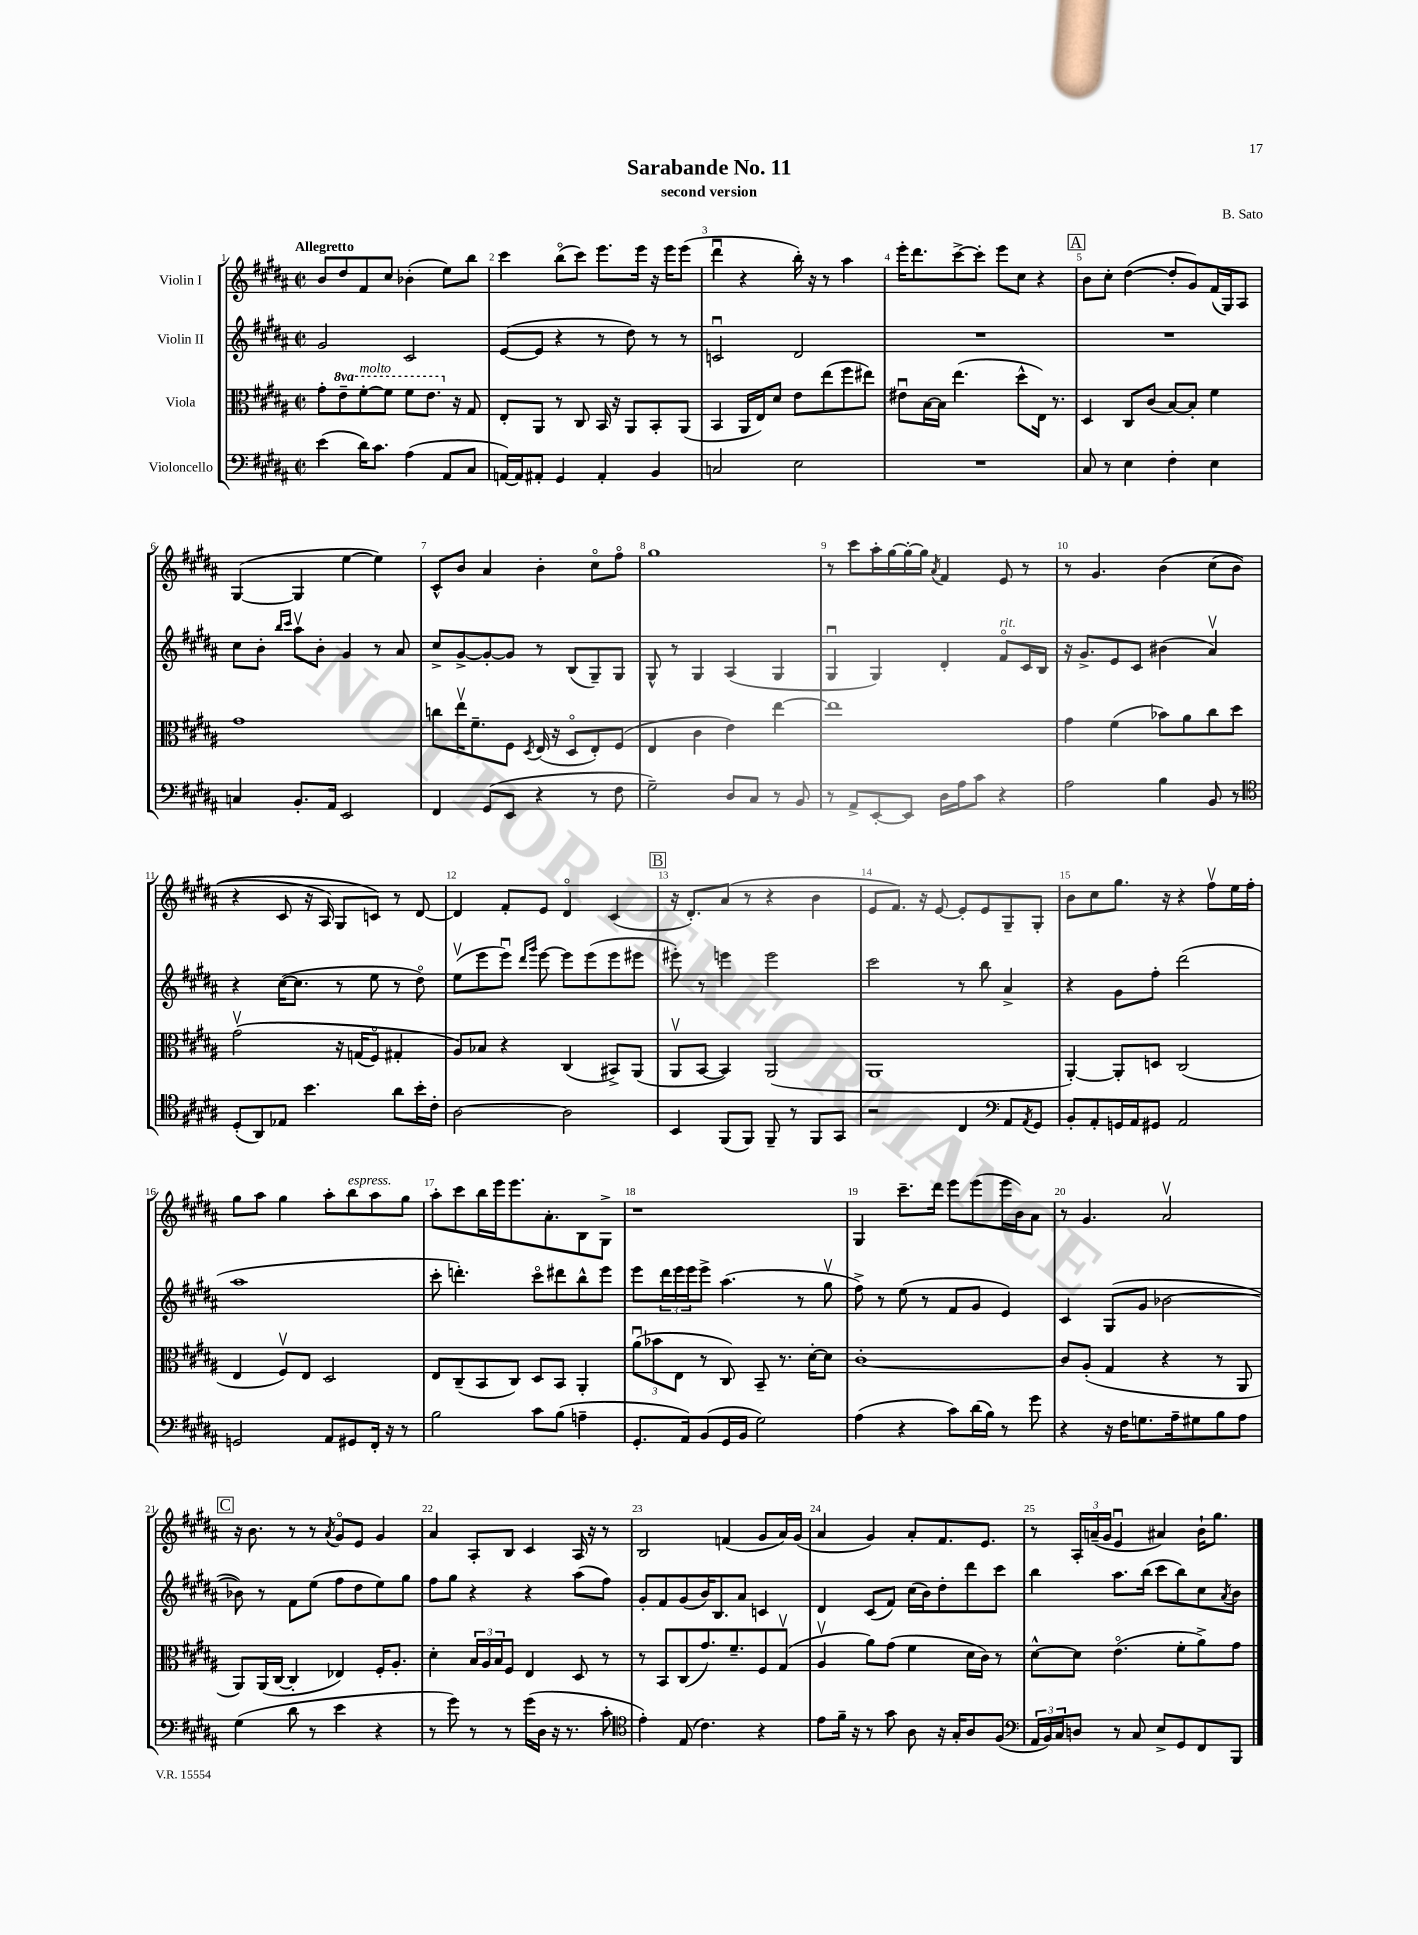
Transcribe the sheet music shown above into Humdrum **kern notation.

**kern	**kern	**kern	**kern
*part4	*part3	*part2	*part1
*staff4	*staff3	*staff2	*staff1
*I"Violoncello	*I"Viola	*I"Violin II	*I"Violin I
*clefF4	*clefC3	*clefG2	*clefG2
*k[f#c#g#d#a#]	*k[f#c#g#d#a#]	*k[f#c#g#d#a#]	*k[f#c#g#d#a#]
*M2/2	*M2/2	*M2/2	*M2/2
*met(c|)	*met(c|)	*met(c|)	*met(c|)
=1	=1	=1	=1
!	!	!	!LO:TX:a:B:t=Allegretto
(4e\	8g#'\L	2g#/	8b/L
*	*8va	*	*
.	8ee~\	.	8dd#/
!	!LO:TX:a:i:t=molto	!	!
16d#\KL)	[8ff#'\	.	8f#/
8.c#\J	.	.	.
.	8ff#\J]	.	8cc#/J
(4A#\	8ff#\L	2c#/	(4b-X'\
.	8.ee\J	.	.
8AA#/L	.	.	8ee\L)
*	*X8va	*	*
.	16r	.	.
8C#/J	8G#/	.	8bb\J
=2	=2	=2	=2
[16AAn/LL)	8E'/L	([8e/L	4ccc#\
16AA/J]	.	.	.
8AA#X'/J	8AA#/J	8e/J]	.
4GG#/	8r	4r	(8bb\L
.	8C#/	.	8ccc#\J)
4AA#'/	16BB/	8r	8.eee\L
.	16r	.	.
.	8AA#/L	8dd#\)	.
.	.	.	16eee\Jk
4BB/	8BB'/	8r	16r
.	.	.	16eee\KL
.	(8AA#/J	8r	(8eee\J
=3	=3	=3	=3
2Cn/	4BB/	2cnu/	4ddd#u\
.	16AA#/LL	.	4r
.	16E/J)	.	.
.	8d#/J	.	.
2E\	8e\L	2d#/	16bb'\)
.	.	.	16r
.	(8ee\	.	8r
.	8ff#\	.	4aa#\
.	8ee#X\J)	.	.
=4	=4	=4	=4
1r	8e#Xu\L	1r	16eee'\KL
.	.	.	8.ddd#\
.	[16B\L	.	.
.	16B\JJ]	.	.
.	(4.ee\	.	[8ccc#^\
.	.	.	8ccc#'\J]
.	.	.	8eee\L
.	8dd#^^\L	.	8cc#\J
.	16E\Jk)	.	4r
.	8.r	.	.
!!LO:REH:place=s1:t=A
=5	=5	=5	=5
8C#/	4D#/	1r	8b\L
8r	.	.	8cc#'\J
4E\	8C#/L	.	([4dd#\
.	(8c#/J	.	.
4F#'\	[8B/L)	.	8dd#'/L]
.	8B'/J]	.	8g#/)
4E\	4f#\	.	(16f#/L
.	.	.	16G#/J)
.	.	.	8A#/J
!!LO:LB:g=z
=6	=6	=6	=6
4Cn/	1g#	8cc#\L	([4G#/
.	.	8b'\J	.
.	.	16qqbb/LL	.
.	.	16qqccc#/JJ	.
8.BB'/L	.	8aa#v\L	4G#/]
.	.	8b'\J	.
16AA#/Jk	.	.	.
2EE/	.	4g#/	[4ee\
.	.	8r	4ee\])
.	.	8a#/	.
=7	=7	=7	=7
4FF#/	8ccn\L	8cc#^/L	8c#^^/L
.	16eev\K	[8g#^/	8b/J
.	8.f#~\	.	.
(8GG#/L	.	8g#'/_	4a#/
8EE/J	8F#\J	8g#/J]	.
.	8qD#/	.	.
4r	(16E/	8r	4b'\
.	16r	.	.
.	8D#/L	(8B/L	.
8r	8E'/)	8G#~/)	8cc#\L
8F#\	(8F#/J	8G#/J	8ff#\J
=8	=8	=8	=8
2G#~\)	4E/	8G#^^/	1gg#
.	.	8r	.
.	4c#\	4G#/	.
8D#/L	4e\)	(4A#/	.
8C#/J	.	.	.
8r	[4ee\	4G#/	.
8BB/	.	.	.
=9	=9	=9	=9
8r	1ee]	4G#u/	8r
8AA#^/L	.	.	8ccc#\L
[8EE'/	.	4G#/)	16aa#'\L
.	.	.	[16gg#\
8EE/J]	.	.	16gg#'\_
.	.	.	16gg#\JJ]
.	.	.	8qa#/
16D#\LL	.	4d#'/	4f#/
16A#\J	.	.	.
8c#\J	.	.	.
!	!	!LO:TX:a:i:t=rit.	!
4r	.	8f#/L	8e/
.	.	16c#/L	8r
.	.	16B/JJ	.
=10	=10	=10	=10
2A#\	4g#\	16r	8r
.	.	8.g#^/L	.
.	.	.	4.g#/
.	(4f#\	8e/	.
.	.	8c#/J	.
4B\	8b-X\L)	(4b#X\	(4b\
.	8a#\	.	.
8BB/	8cc#\	4a#v/)	(8cc#\L
8r	8dd#\J	.	8b\J
!!LO:LB:g=z
=11	=11	=11	=11
*clefC4	*	*	*
(8D#'/L	(2g#v\	4r	4r
8AA#/)	.	.	.
8E-X/J	.	([16cc#\KL	8c#/
.	.	8.cc#\J]	.
4.b\	.	.	16r
.	.	.	16A#/)
.	16r	8r	8G#/L
.	(16Gn/KL	.	.
.	8F#/J)	8ee\	8cn/J)
8a#\L	4G#X'/	8r	8r
16b'\L	.	8dd#\)	[8d#/
16c#'\JJ	.	.	.
=12	=12	=12	=12
[2A#\	8A#/L)	(8eev\L	4d#/]
.	8B-X/J	8eee\	.
.	4r	8eeeu\J)	8f#'/L
.	.	16qqddd#/LL	.
.	.	16qqggg#/JJ	.
.	.	[8eee\	8e/J
2A#\]	(4C#/	8eee\L]	4d#/
.	.	(8eee\	.
.	8BB#X^/L)	8eee\	(4c#/
.	(8AA#/J	8eee#X\J	.
!!LO:REH:place=s1:t=B
=13	=13	=13	=13
4BB/	8AA#v/L	8eee#X'\)	16r
.	.	.	8.d#'/L)
.	[8BB/J	8r	.
(8FF#/L	4BB/])	4eeen\	(8a#/J
8FF#/J)	.	.	8r
8FF#~/	(2AA#/	2eee\	4r
8r	.	.	.
8FF#/L	.	.	4b\
8GG#/J	.	.	.
=14	=14	=14	=14
2r	1AA#	2ccc#\	8e/L
.	.	.	8.f#/J)
.	.	.	16r
.	.	.	[8e/
4C#/	.	8r	8e'/L]
.	.	8bb\	8e/
*clefF4	*	*	*
8AA#/L	.	4a#^/	8G#~/
8qAA#/	.	.	.
8GG#/J	.	.	8G#'/J
=15	=15	=15	=15
8BB'/L	[4AA#'/)	4r	8b\L
8AA#'/	.	.	8cc#\
16GGn/L	8AA#'/L]	8g#\L	8.gg#\J
16AA#/J	.	.	.
8GG#X/J	8Dn/J	8ff#'\J	.
.	.	.	16r
2AA#/	(2C#/	(2ddd#\	4r
.	.	.	8ff#v\L
.	.	.	16ee\L
.	.	.	16ff#'\JJ
!!LO:LB:g=z
=16	=16	=16	=16
2GGn/	4E/	1aa#	8gg#\L
.	.	.	8aa#\J
.	8F#v/L)	.	4gg#\
.	8E/J	.	.
8AA#/L	2D#/	.	8aa#'\L
!	!	!	!LO:TX:a:i:t=espress.
8GG#X/	.	.	8bb\
16FF#'/Jk	.	.	8aa#\
16r	.	.	.
8r	.	.	8gg#\J
=17	=17	=17	=17
2B\	8E/L	8ccc#'\	8aa#'\L
.	(8C#~/	4.dddn'\)	8ccc#\
.	8BB/	.	16bb\L
.	.	.	16eee\J
.	8C#/J)	.	8.eee\
8c#\L	8D#/L	8ccc#\L	.
.	.	.	8.a#'\
(8B\J	8BB/J	8ddd#X\	.
4An~\	4AA#'/	8bb^^\	8B\
.	.	8eee\J	8G#^\J
=18	=18	=18	=18
8.GG#'/L	(12a#u\L	8eee\L	1r
.	12b-X\	.	.
.	.	24ddd#\L	.
.	12E\J	24eee\	.
16AA#/k)	.	.	.
.	.	24eee\J	.
(8BB/	8r	8eee^\J	.
16GG#/L	8C#/)	(4.aa#\	.
16BB/JJ	.	.	.
2G#\)	8BB~/	.	.
.	8.r	.	.
.	.	8r	.
.	[16d#'\KL	.	.
.	8d#\J]	8gg#v\	.
=19	=19	=19	=19
(4A#\	[1c#'	8ff#^\)	4G#/
.	.	8r	.
4r	.	(8ee\	8.ccc#~\L
.	.	8r	.
.	.	.	16ddd#\Jk
8c#\L)	.	8f#/L	8eee\L
(16d#\L	.	8g#/J	(8eee\
16B\JJ)	.	.	.
8r	.	4e/)	16eee\L
.	.	.	16b\J)
8g#\	.	.	8a#\J
=20	=20	=20	=20
4r	8c#/L]	4c#/	8r
.	(8A#'/J	.	4.g#/
16r	4G#/	(8G#/L	.
16F#\KL	.	.	.
8.Gn\	.	8g#/J	.
.	4r	[2b-X\	2a#v/
16A#~\k	.	.	.
8G#X\	.	.	.
8B\	8r	.	.
8A#\J	8AA#/	.	.
!!LO:LB:g=z
!!LO:REH:place=s1:t=C
=21	=21	=21	=21
(4G#\	8AA#/L)	8b-X\])	16r
.	.	.	8.b\
.	(16AA#/L	8r	.
.	[16C#/JJ	.	.
8d#\	4C#'/]	8f#\L	8r
8r	.	(8ee\J	8r
.	.	.	8qa#/
4e\	4E-X/)	8ff#\L	8g#/L
.	.	8dd#\	8e/J
4r	16F#'/KL	8ee\)	4g#/
.	8.A#'/J	.	.
.	.	8gg#\J	.
=22	=22	=22	=22
8r	4d#'\	8ff#\L	4a#/
8g#\)	.	8gg#\J	.
8r	24B/LL	4r	8A#'/L
.	24A#/	.	.
.	24B/J	.	.
8r	8F#/J	.	8B/J
(16g#\LL	4E/	4r	4c#/
16D#\JJ	.	.	.
16r	.	.	.
8.r	.	.	.
.	8D#/	(8aa#\L	16A#/
.	.	.	16r
8c#'\	8r	8ff#\J)	8r
=23	=23	=23	=23
*clefC4	*	*	*
4e'\)	8r	8g#'/L	2B/
.	8BB/L	8f#/	.
(8E/	(8C#/	(8g#/	.
4.c#\)	8.g#/)	16b/K)	.
.	.	8.B/	.
.	.	.	(4fn/
.	8.f#~/	.	.
.	.	8a#/J	.
4r	8F#/	4cn/	8g#/L
.	(8G#v/J	.	16a#/L)
.	.	.	(16g#/JJ
=24	=24	=24	=24
8e\L	4A#v/	4d#/	4a#/
16f#~\Jk	.	.	.
16r	.	.	.
8r	8a#\L)	(8c#/L	4g#/)
8g#\	(8g#\J	8f#/J)	.
8A#\	4f#\	(16cc#\LL	8a#'/L
.	.	16b\J)	.
16r	.	8dd#'\	8.f#/
16G#'/KL	.	.	.
8A#/	16d#\LL	8ddd#\	.
.	16c#\JJ)	.	8.e/J
(8F#/J	8r	8ccc#\J	.
=25	=25	=25	=25
*clefF4	*	*	*
24AA#/LL	[8d#^^\L	4bb\	8r
24BB/)	.	.	.
24C#/J	.	.	.
8Dn/J	8d#\J]	.	24A#'/LL
.	.	.	(24an~/
.	.	.	24g#/JJ
8r	(4.e\	8.aa#\L	4eu/
8C#/	.	.	.
.	.	(16bb\Jk	.
8E^/L	.	8ccc#\L	4a#X/)
8GG#/	8f#'\L	8bb\)	.
8FF#/	8a#^\)	8cc#\	16b`\KL
.	.	.	8.gg#\J
.	.	8qa#/	.
8BBB/J	8g#\J	8b\J	.
==	==	==	==
*-	*-	*-	*-
